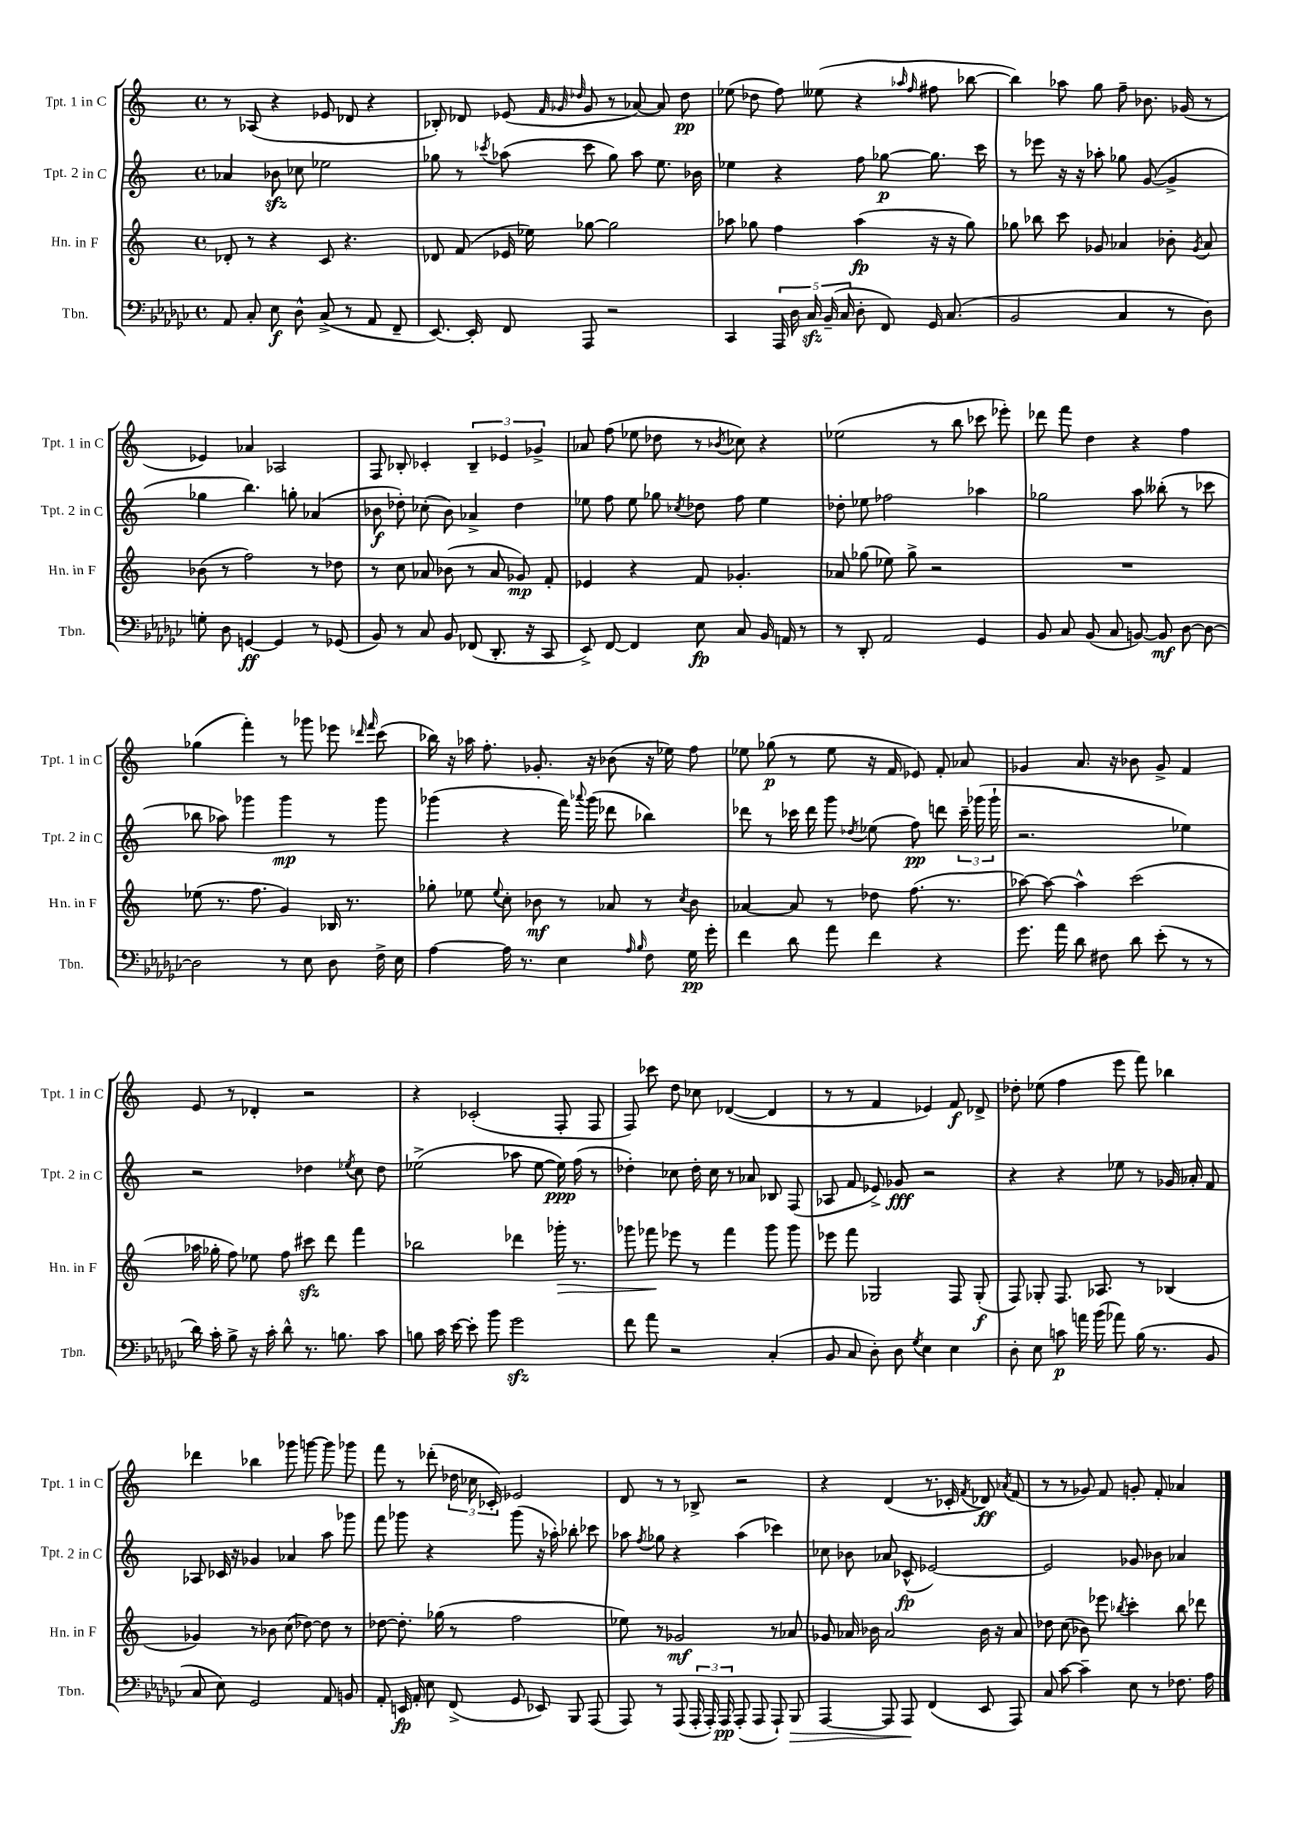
<<
\new StaffGroup <<
\new Staff = "s0" \with { instrumentName = "Tpt. 1 in C" shortInstrumentName = "Tpt. 1 in C" } {
    \clef treble \key c \major \defaultTimeSignature \time 4/4
    \autoBeamOff r8 aes8( r4 ees'8 des'8 r4 |
    bes8-.) des'8 ees'8( \grace { f'32 ges'32 des''32 } ges'8 r8 aes'8~) aes'8 des''8\pp |
    ees''8( des''8 f''8) eeses''8( r4 \grace { aes''16 f''16 } fis''8 bes''8~ |
    bes''4) aes''8 g''8 f''8-- bes'8. ges'16( r8 |
    ees'4) aes'4 aes2 |
    f8 bes8-. ces'4-. \tuplet 3/2 { bes4-- ees'4 ges'4-> } |
    aes'8 f''8( ees''8 des''8 r8 \acciaccatura { bes'8 } ces''8) r4 |
    ees''2( r8 b''8 ces'''8 ees'''8-.) |
    des'''8 f'''8 d''4 r4 f''4 |
    ges''4( f'''4-.) r8 ges'''8 ees'''8 \grace { des'''16 f'''16 } c'''8( |
    bes''16) r16 aes''16 f''8.-. ges'8.-. r16 bes'8( r16 ees''16) f''8 |
    ees''8 ges''8\p( r8 ees''8 r16 f'16 ees'8) f'8-. aes'8 |
    ges'4 a'8. r16 bes'8 ges'8-> f'4 |
    e'8 r8 des'4-. r2 |
    r4 ces'2-.( f8-. f8 |
    f8) ces'''8 d''8 ces''8 des'4~( des'4 |
    r8 r8 f'4 ees'4) f'8\f des'8-> |
    des''8-. ees''8( f''4 e'''8 f'''8) bes''4 |
    des'''4 bes''4 ges'''8 g'''8~ g'''8 ges'''8 |
    f'''8 r8 des'''8-.( \tuplet 3/2 { des''16 ces''16 ces'16-.) } ees'2 |
    d'8 r8 r8 bes8-> r2 |
    r4 d'4( r8. ces'16-. \acciaccatura { f'8 } des'8\ff) \acciaccatura { aes'8 } f'8( |
    r8 r8 ges'8) f'8 g'8-. f'8-. aes'4 \bar "|." |
}
\new Staff = "s1" \with { instrumentName = "Tpt. 2 in C" shortInstrumentName = "Tpt. 2 in C" } {
    \clef treble \key c \major \defaultTimeSignature \time 4/4
    \autoBeamOff aes'4 bes'8\sfz ces''8 ees''2 |
    ges''8 r8 \acciaccatura { ces'''8 } aes''8( ces'''8 ges''8) aes''8 e''8. bes'16 |
    ees''4 r4 f''8 ges''8~\p ges''8. c'''16 |
    r8 ees'''8 r16 r16 aes''8-. ges''8 g'8~( g'4-> |
    ges''4 b''4.) g''8-. aes'4( |
    bes'8\f des''8-.) ces''8-.( bes'8) aes'4-> des''4 |
    ees''8 f''8 ees''8 ges''8 \acciaccatura { ces''8 } des''8 f''8 ees''4 |
    des''8-. ees''8 fes''2 aes''4 |
    ges''2 a''8 beses''8-.( r8 ces'''8 |
    bes''8 aes''8) ges'''4 ges'''4\mp r8 ges'''8 |
    ges'''4( r4 f'''16) \appoggiatura { aes'''8 } ges'''16( des'''8 bes''4) |
    des'''8 r8 ces'''16 des'''16 g'''8 \acciaccatura { des''8 } ees''8( f''8\pp) d'''8 \tuplet 3/2 { ces'''16-- ges'''16( ges'''16-! } |
    r2. ees''4) |
    r2 des''4 \acciaccatura { ees''8 } c''8 des''8 |
    ees''2->( aes''8 ees''8~ ees''16\ppp) f''16( r8 |
    des''4-.) ces''8 des''16-. ces''16 r8 aes'8 bes8 f8( |
    aes8 f'8 ees'8->) ges'8\fff r2 |
    r4 r4 ees''8 r8 ges'16 aes'16-. f'8 |
    aes8 ces'16 r16 ges'4 aes'4 a''8 ges'''8 |
    f'''8 ges'''8 r4 ges'''8( r16 aes''16-.) bes''8-. ces'''8 |
    aes''8 \acciaccatura { f''8 } ges''8 r4 aes''4( ces'''4) |
    ces''8 bes'8 aes'8 ces'8-^\fp( ees'2~) |
    ees'2 ges'8 bes'8 aes'4 \bar "|." |
}
\new Staff = "s2" \with { instrumentName = "Hn. in F" shortInstrumentName = "Hn. in F" } {
    \clef treble \key c \major \defaultTimeSignature \time 4/4
    \autoBeamOff des'8-. r8 r4 c'8 r4. |
    des'8 f'8( ees'16 ees''16) ges''8~ ges''2 |
    aes''8 ges''8 f''4 aes''4\fp( r16 r16 ges''8) |
    ges''8 bes''8 c'''8 ges'8 aes'4 bes'8-. \acciaccatura { ges'8 } aes'8 |
    bes'8( r8 f''2) r8 des''8 |
    r8 c''8 aes'8 bes'8( r8 aes'8 ges'8\mp) f'8-. |
    ees'4 r4 f'8 ges'4.-. |
    aes'8 ges''8( ees''8) ges''8-> r2 |
    R1 |
    ees''8( r8. f''8. g'4) bes16 r8. |
    ges''8-. ees''8 \appoggiatura { ees''8 } c''8-. bes'8\mf r8 aes'8 r8 \acciaccatura { c''8 } bes'8 |
    aes'4~ aes'8 r8 des''8 f''8.( r8. |
    aes''8~) aes''8~ aes''4-^ c'''2( |
    aes''16 ges''16-. f''8) ees''8 f''8 cis'''8\sfz d'''8 f'''4 |
    bes''2 des'''4 ges'''16-.\> r8. |
    ges'''8 fes'''8\! ees'''8 r8 fes'''4 ges'''8 ges'''8 |
    ees'''8 f'''8 ges2 f8 ges8-.\f( |
    f8) ges8-. f8. aes8. r8 bes4( |
    ges'4) r8 bes'8 c''8( des''8~) des''8 r8 |
    des''8~ des''8.-. ges''16( r8 f''2 |
    ees''8) r8 ges'2\mf r8 aes'8 |
    ges'8 aes'16 bes'16 aes'2 bes'16 r16 aes'8 |
    des''8 c''8( bes'8) ees'''8 \acciaccatura { bes''8 } c'''4-. bes''8 des'''8 \bar "|." |
}
\new Staff = "s3" \with { instrumentName = "Tbn." shortInstrumentName = "Tbn." } {
    \clef bass \key ges \major \defaultTimeSignature \time 4/4
    \autoBeamOff aes,8 ces8-. ees8\f des8-^ ces8->( r8 aes,8 f,8-- |
    ees,8.~) ees,16-. f,8 aes,,8 r2 |
    ces,4 \tuplet 5/4 { aes,,16 des16 ces16\sfz bes,16--( ces16 } des8-. f,8) ges,16 ces8.( |
    bes,2 ces4 r8 des8) |
    g8-. des8 g,4~\ff g,4 r8 ges,8( |
    bes,8) r8 ces8 bes,8 fes,8( des,8.-. r16 ces,8 |
    ees,8->) f,8~ f,4 ees8\fp ces8 bes,16 a,16 r8 |
    r8 des,8-. aes,2 ges,4 |
    bes,8 ces8 bes,8( ces8 b,8~) b,8\mf des8~ des8~ |
    des2 r8 ees8 des8 f16-> ees16 |
    aes4~ aes16 r8. ees4 \grace { aes16 bes16 } f8 ges16\pp ges'16-. |
    f'4 des'8 aes'8 f'4 r4 |
    ges'8. aes'16 des'8 fis8 des'8 ees'8-.( r8 r8 |
    des'16) ces'16-. bes8-> r16 ces'16-. des'8-^ r8. b8. ces'8 |
    b8 ces'16 ees'16~ ees'8-. bes'8 ges'2\sfz |
    f'8 aes'8 r2 ces4-.( |
    bes,8 ces8 des8-.) des8 \acciaccatura { ges8 } ees4 ees4 |
    des8-. ees8 c'8\p a'16 bes'16( aes'8) bes16( r8. bes,8 |
    ces8 ees8) ges,2 aes,8 b,8 |
    aes,8-. e,16\fp aes,16-. ees8 f,8->( ges,8 ees,8) bes,,8 aes,,8( |
    aes,,8) r8 aes,,8( \tuplet 3/2 { aes,,16-. aes,,16-.) aes,,16\pp } aes,,8-.( aes,,8 aes,,8-!) bes,,8\> |
    aes,,4~ aes,,8 aes,,8\! f,4( ees,8 aes,,8) |
    ces8 ces'8~ ces'4-- ees8 r8 fes8. aes16 \bar "|." |
}
>>
>>
\layout { \context { \Score \remove "Bar_number_engraver" } }
